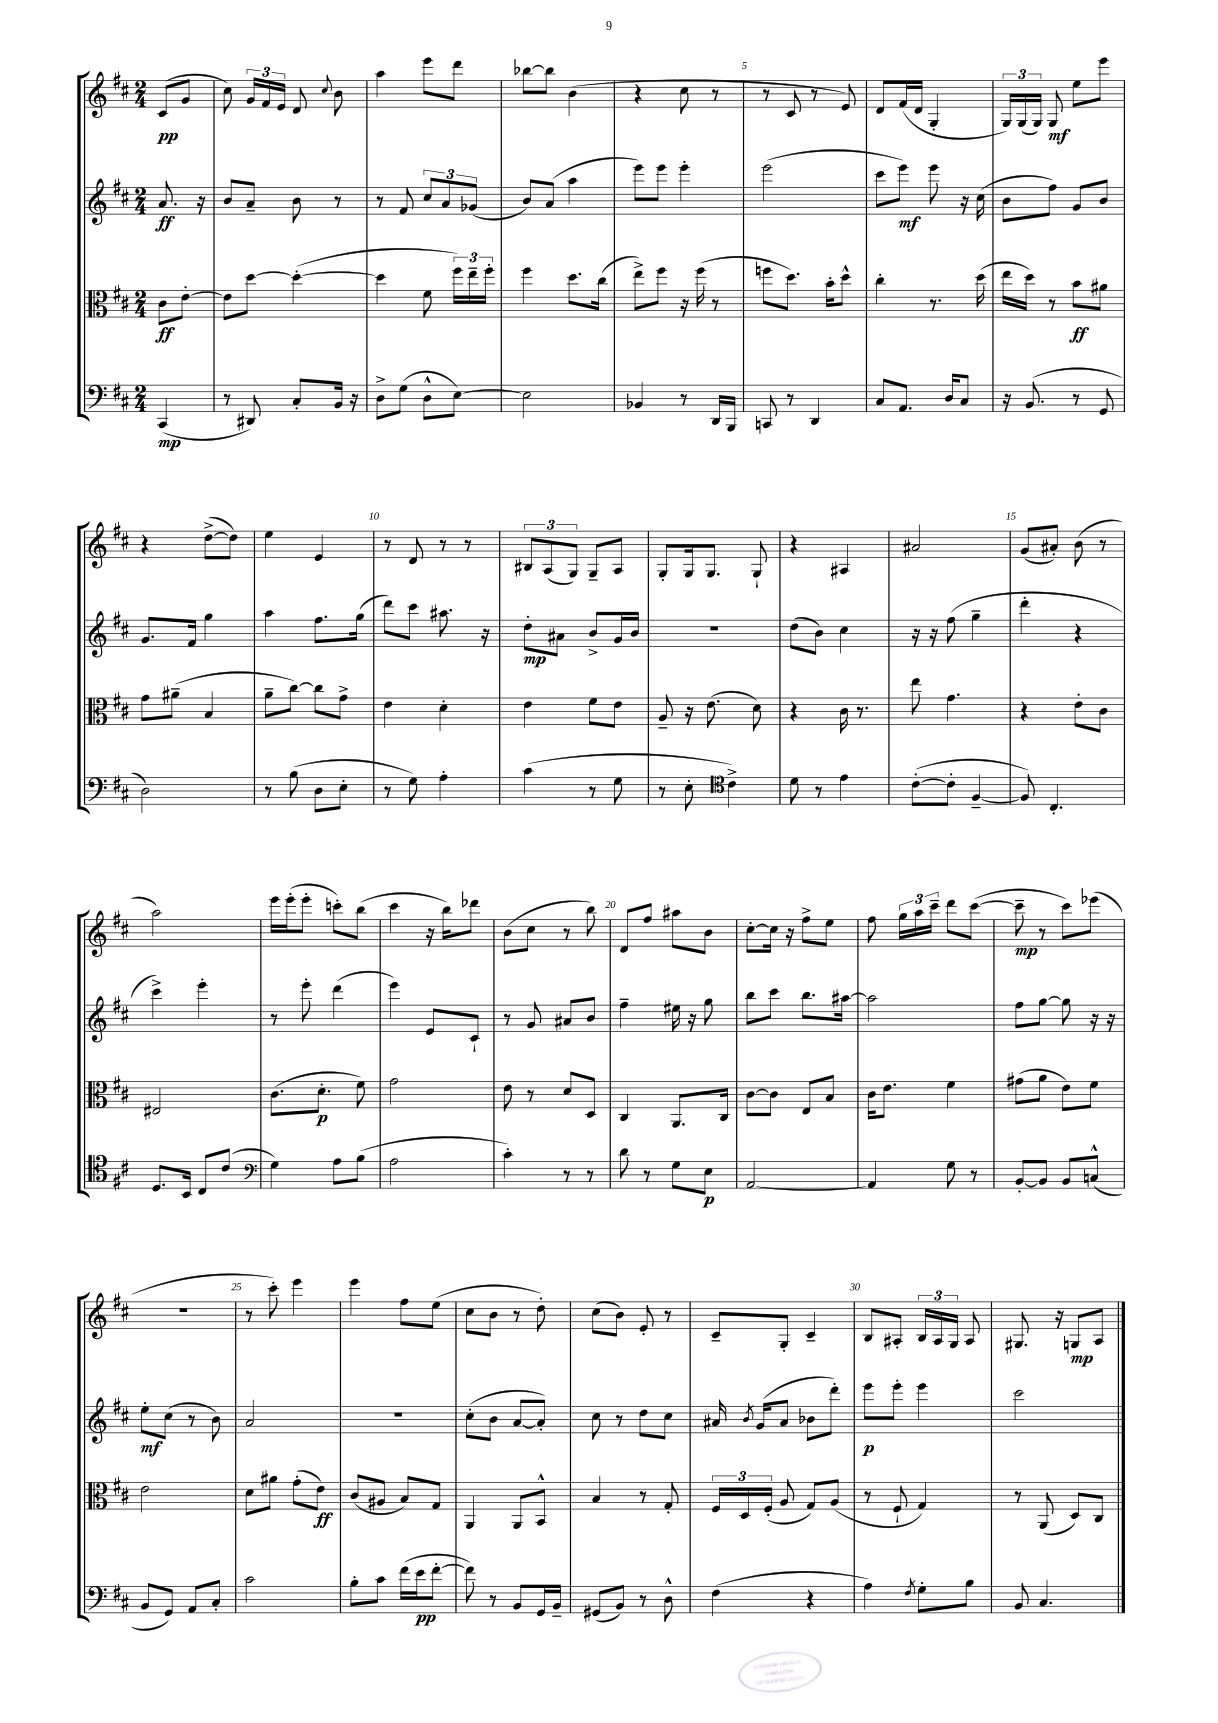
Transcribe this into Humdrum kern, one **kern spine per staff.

**kern	**dynam	**kern	**dynam	**kern	**dynam	**kern	**dynam
*part4	*part4	*part3	*part3	*part2	*part2	*part1	*part1
*staff4	*staff4	*staff3	*staff3	*staff2	*staff2	*staff1	*staff1
*clefF4	*	*clefC3	*	*clefG2	*	*clefG2	*
*k[f#c#]	*	*k[f#c#]	*	*k[f#c#]	*	*k[f#c#]	*
*M2/4	*	*M2/4	*	*M2/4	*	*M2/4	*
=	=	=	=	=	=	=	=
(4CC#/	mp	8c#\L	ff	8.a/	ff	(8c#/L	pp
.	.	[8e'\J	.	.	.	8g/J	.
.	.	.	.	16r	.	.	.
=1	=1	=1	=1	=1	=1	=1	=1
8r	.	8e\L]	.	8b/L	.	8cc#\)	.
8DD#X/)	.	[8dd\J	.	8a~/J	.	24g/LL	.
.	.	.	.	.	.	24f#/	.
.	.	.	.	.	.	24e/JJ	.
8C#'/L	.	(4dd'\_	.	8b\	.	8d/	.
.	.	.	.	.	.	8qqcc#/	.
16BB/Jk	.	.	.	8r	.	8b\	.
16r	.	.	.	.	.	.	.
=2	=2	=2	=2	=2	=2	=2	=2
8D^\L	.	4dd\]	.	8r	.	4aa\	.
(8G\J	.	.	.	8f#/	.	.	.
8D^^\L	.	8f#\	.	12cc#/L	.	8eee\L	.
.	.	.	.	12a/	.	.	.
[8E\J)	.	24ff#\LL)	.	.	.	8ddd\J	.
.	.	24ee~\	.	(12g-X/J	.	.	.
.	.	24ff#'\JJ	.	.	.	.	.
=3	=3	=3	=3	=3	=3	=3	=3
2E\]	.	4ff#\	.	8b/L)	.	[8bb-X\L	.
.	.	.	.	(8a/J	.	8bb-\J]	.
.	.	8.dd\L	.	4aa\	.	(4b\	.
.	.	(16cc#\Jk	.	.	.	.	.
=4	=4	=4	=4	=4	=4	=4	=4
4BB-X/	.	8ee^\L)	.	8eee\L)	.	4r	.
.	.	8ff#\J	.	8eee\J	.	.	.
8r	.	16r	.	4eee'\	.	8cc#\	.
.	.	(16ff#\	.	.	.	.	.
16DD/LL	.	8r	.	.	.	8r	.
16BBB/JJ	.	.	.	.	.	.	.
=5	=5	=5	=5	=5	=5	=5	=5
8CCn/	.	8ffn\L	.	(2eee\	.	8r	.
8r	.	8.dd\J)	.	.	.	8c#/	.
4DD/	.	.	.	.	.	8r	.
.	.	16b'\KL	.	.	.	.	.
.	.	8dd^^\J	.	.	.	8e/)	.
=6	=6	=6	=6	=6	=6	=6	=6
8C#/L	.	4cc#'\	.	8ccc#\L	.	8d/L	.
8.AA/J	.	.	.	8eee\J)	mf	(16f#/L	.
.	.	.	.	.	.	16d/JJ	.
.	.	8.r	.	8eee\	.	4G'/	.
16D/KL	.	.	.	.	.	.	.
8C#/J	.	.	.	16r	.	.	.
.	.	(16dd\	.	(16cc#\	.	.	.
=7	=7	=7	=7	=7	=7	=7	=7
16r	.	16ee\LL	.	8b\L	.	24G/LL)	.
.	.	.	.	.	.	(24G/	.
(8.BB/	.	16dd\JJ)	.	.	.	.	.
.	.	.	.	.	.	24G/JJ)	.
.	.	8r	.	8ff#\J)	.	8G/	mf
8r	.	8b\L	ff	8g/L	.	8ee\L	.
8GG/	.	8a#X\J	.	8b/J	.	8eee\J	.
!!LO:LB:g=z
=8	=8	=8	=8	=8	=8	=8	=8
2D\)	.	8g\L	.	8.g/L	.	4r	.
.	.	(8a#X~\J	.	.	.	.	.
.	.	.	.	16f#/Jk	.	.	.
.	.	4B/	.	4gg\	.	([8dd^\L	.
.	.	.	.	.	.	8dd\J])	.
=9	=9	=9	=9	=9	=9	=9	=9
8r	.	8a~\L	.	4aa\	.	4ee\	.
(8B\	.	[8cc#\J)	.	.	.	.	.
8D\L	.	8cc#\L]	.	8.ff#\L	.	4e/	.
8E'\J	.	8g^\J	.	.	.	.	.
.	.	.	.	(16gg\Jk	.	.	.
=10	=10	=10	=10	=10	=10	=10	=10
8r	.	4e\	.	8ddd\L)	.	8r	.
8G\)	.	.	.	8ccc#\J	.	8d/	.
4A'\	.	4d'\	.	8.aa#X\	.	8r	.
.	.	.	.	.	.	8r	.
.	.	.	.	16r	.	.	.
=11	=11	=11	=11	=11	=11	=11	=11
(4c#\	.	4e\	.	8dd'\L	mp	12B#X/L	.
.	.	.	.	.	.	(12A/	.
.	.	.	.	8a#X\J	.	.	.
.	.	.	.	.	.	12G/J)	.
8r	.	8f#\L	.	8b^/L	.	8G~/L	.
8G\	.	8e\J	.	16g/L	.	8A/J	.
.	.	.	.	16b/JJ	.	.	.
=12	=12	=12	=12	=12	=12	=12	=12
8r	.	8A~/	.	2r	.	8G'/L	.
8E'\	.	16r	.	.	.	16G/k	.
.	.	(8.e\	.	.	.	8.G/J	.
*clefC4	*	*	*	*	*	*	*
4c#^\)	.	.	.	.	.	.	.
.	.	8d\)	.	.	.	8G`/	.
=13	=13	=13	=13	=13	=13	=13	=13
8d\	.	4r	.	(8dd\L	.	4r	.
8r	.	.	.	8b\J)	.	.	.
4e\	.	16c#\	.	4cc#\	.	4A#X/	.
.	.	8.r	.	.	.	.	.
=14	=14	=14	=14	=14	=14	=14	=14
([8c#'\L	.	8ee\	.	16r	.	2a#X/	.
.	.	.	.	16r	.	.	.
8c#'\J]	.	4.g\	.	(8ff#\	.	.	.
[4F#~/	.	.	.	4gg~\	.	.	.
=15	=15	=15	=15	=15	=15	=15	=15
8F#/])	.	4r	.	4ddd'\	.	(8g/L	.
4.C#'/	.	.	.	.	.	8a#X'/J)	.
.	.	8e'\L	.	4r	.	(8b\	.
.	.	8c#\J	.	.	.	8r	.
!!LO:LB:g=z
=16	=16	=16	=16	=16	=16	=16	=16
8.D/L	.	2E#X/	.	4ccc#^\)	.	2aa\)	.
16BB/Jk	.	.	.	.	.	.	.
8C#/L	.	.	.	4eee'\	.	.	.
(8c#/J	.	.	.	.	.	.	.
=17	=17	=17	=17	=17	=17	=17	=17
*clefF4	*	*	*	*	*	*	*
4G\)	.	(8.c#\L	.	8r	.	16eee\LL	.
.	.	.	.	.	.	(16eee'\J	.
.	.	.	.	8eee'\	.	8eee'\J	.
.	.	8.d'\J	p	.	.	.	.
8A\L	.	.	.	(4ddd\	.	8cccn'\L)	.
(8B\J	.	8f#\)	.	.	.	(8bb\J	.
=18	=18	=18	=18	=18	=18	=18	=18
2A\	.	2g\	.	4eee\)	.	4ccc#\	.
.	.	.	.	8e/L	.	16r	.
.	.	.	.	.	.	16bb\KL)	.
.	.	.	.	8c#`/J	.	8ddd-X\J	.
=19	=19	=19	=19	=19	=19	=19	=19
4c#'\)	.	8e\	.	8r	.	(8b\L	.
.	.	8r	.	8g/	.	8cc#\J	.
8r	.	8d/L	.	8a#X/L	.	8r	.
8r	.	8D/J	.	8b/J	.	8bb\)	.
=20	=20	=20	=20	=20	=20	=20	=20
8d\	.	4C#/	.	4ff#~\	.	8d/L	.
8r	.	.	.	.	.	8ff#/J	.
8G\L	.	8.AA/L	.	16ee#X\	.	8aa#X\L	.
.	.	.	.	16r	.	.	.
8E\J	p	.	.	8gg\	.	8b\J	.
.	.	16C#/Jk	.	.	.	.	.
=21	=21	=21	=21	=21	=21	=21	=21
[2AA/	.	[8c#\L	.	8bb\L	.	[8cc#'\L	.
.	.	8c#\J]	.	8ccc#\J	.	16cc#\Jk]	.
.	.	.	.	.	.	16r	.
.	.	8E/L	.	8.bb\L	.	8ff#^\L	.
.	.	8B/J	.	.	.	8ee\J	.
.	.	.	.	[16aa#X\Jk	.	.	.
=22	=22	=22	=22	=22	=22	=22	=22
4AA/]	.	16c#\KL	.	2aa#\]	.	8ff#\	.
.	.	8.e\J	.	.	.	.	.
.	.	.	.	.	.	24gg\LL	.
.	.	.	.	.	.	24aa\	.
.	.	.	.	.	.	24ccc#~\JJ	.
8G\	.	4f#\	.	.	.	8ddd\L	.
8r	.	.	.	.	.	([8ccc#\J	.
=23	=23	=23	=23	=23	=23	=23	=23
[8BB'/L	.	(8g#X\L	.	8ff#\L	.	8ccc#~\]	mp
8BB/J]	.	8a\J	.	[8gg\J	.	8r	.
8BB/L	.	8e\L)	.	8gg\]	.	8ccc#\L)	.
(8Cn^^/J	.	8f#\J	.	16r	.	(8eee-X\J	.
.	.	.	.	16r	.	.	.
!!LO:LB:g=z
=24	=24	=24	=24	=24	=24	=24	=24
8BB/L	.	2e\	.	8ee'\L	mf	2r	.
8GG/J)	.	.	.	(8cc#\J	.	.	.
8AA/L	.	.	.	8r	.	.	.
8C#'/J	.	.	.	8b\)	.	.	.
=25	=25	=25	=25	=25	=25	=25	=25
2c#\	.	8d\L	.	2a/	.	8r	.
.	.	8a#X\J	.	.	.	8ccc#'\)	.
.	.	(8g'\L	.	.	.	4eee\	.
.	.	8e\J)	ff	.	.	.	.
=26	=26	=26	=26	=26	=26	=26	=26
8B'\L	.	(8c#/L	.	2r	.	4eee\	.
8c#\J	.	8A#X/J	.	.	.	.	.
(16f#\LL	.	8B/L)	.	.	.	8ff#\L	.
16e\J	pp	.	.	.	.	.	.
[8f#'\J	.	8G/J	.	.	.	(8ee\J	.
=27	=27	=27	=27	=27	=27	=27	=27
8f#\])	.	4AA/	.	(8cc#'\L	.	8cc#\L	.
8r	.	.	.	8b\J	.	8b\J	.
8BB/L	.	8AA/L	.	[8a/L	.	8r	.
16GG/L	.	8BB^^/J	.	8a'/J])	.	8dd'\)	.
16BB~/JJ	.	.	.	.	.	.	.
=28	=28	=28	=28	=28	=28	=28	=28
(8GG#X/L	.	4B/	.	8cc#\	.	(8cc#\L	.
8BB/J)	.	.	.	8r	.	8b\J)	.
8r	.	8r	.	8dd\L	.	8e'/	.
8D^^\	.	8G'/	.	8cc#\J	.	8r	.
=29	=29	=29	=29	=29	=29	=29	=29
(4F#\	.	24F#/LL	.	16a#X/	.	8c#~/L	.
.	.	24D/	.	.	.	.	.
.	.	.	.	8qb/	.	.	.
.	.	.	.	(16g/KL	.	.	.
.	.	(24F#'/JJ	.	.	.	.	.
.	.	8A/	.	8a#/J	.	8G'/J	.
4r	.	8G/L)	.	8b-X\L	.	4c#~/	.
.	.	(8A/J	.	8ddd'\J)	.	.	.
=30	=30	=30	=30	=30	=30	=30	=30
4A\)	.	8r	.	8eee\L	p	8B/L	.
.	.	8F#`/	.	8eee'\J	.	8A#X'/J	.
8qF#/	.	.	.	.	.	.	.
8G'\L	.	4G/)	.	4eee\	.	24B/LL	.
.	.	.	.	.	.	24A#/	.
.	.	.	.	.	.	24G/JJ	.
8B\J	.	.	.	.	.	8A#/	.
=31	=31	=31	=31	=31	=31	=31	=31
8BB/	.	8r	.	2ccc#\	.	8.G#X/	.
4.C#/	.	(8AA/	.	.	.	.	.
.	.	.	.	.	.	16r	.
.	.	8D/L)	.	.	.	8Gn/L	mp
.	.	8C#/J	.	.	.	8A/J	.
==	==	==	==	==	==	==	==
*-	*-	*-	*-	*-	*-	*-	*-
